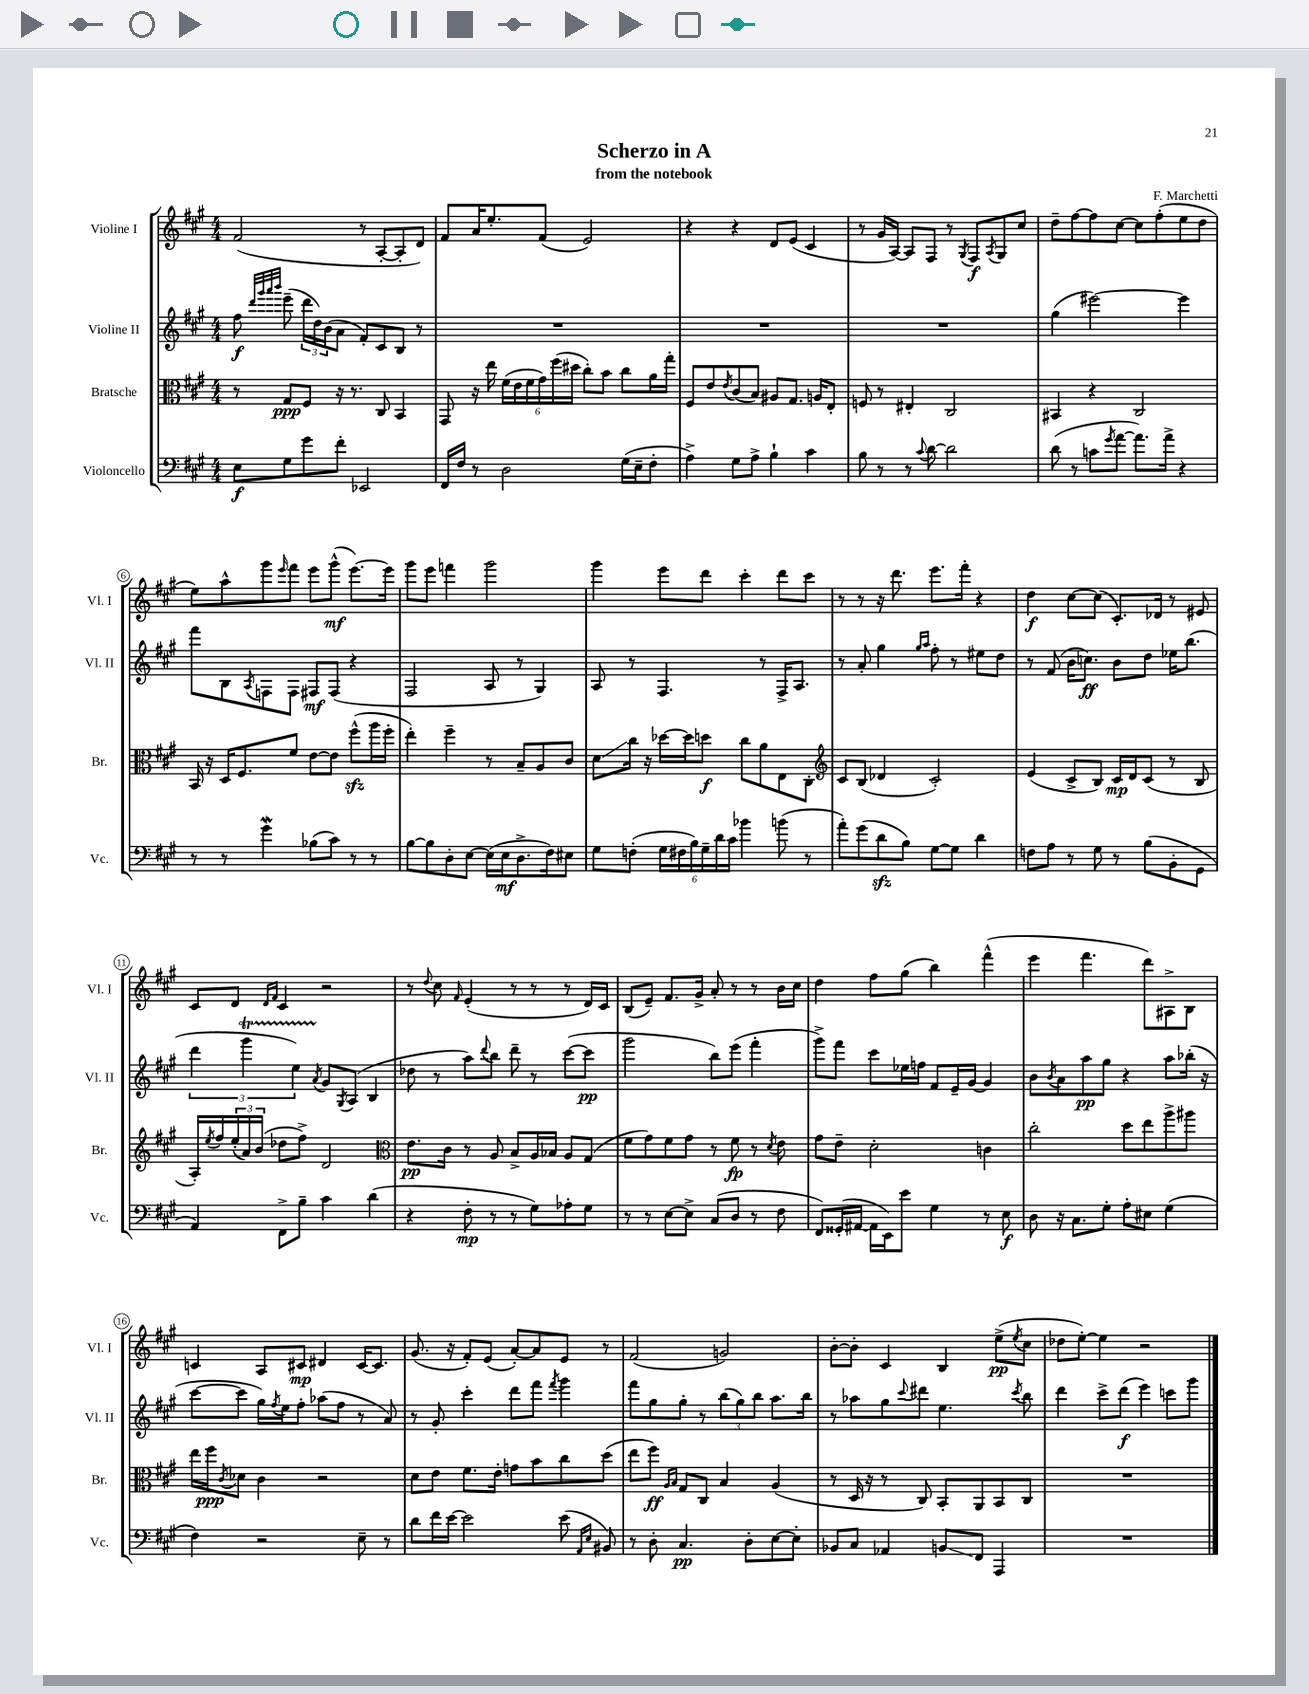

**kern	**kern	**kern	**kern
*staff4	*staff3	*staff2	*staff1
*clefF4	*clefC3	*clefG2	*clefG2
*k[f#c#g#]	*k[f#c#g#]	*k[f#c#g#]	*k[f#c#g#]
*M4/4	*M4/4	*M4/4	*M4/4
8E\L	8r	8ff#\	(2f#/
.	.	32qqddd/LLL	.
.	.	32qqggg#/	.
.	.	32qqaaa/	.
.	.	32qqbbb/JJJ	.
8G#\	8G#/L	(8eee~\	.
8g#\	8F#/J	24ddd\LL	.
.	.	24dd\)	.
.	.	(24b\J	.
8f#'\J	16r	8a\J	.
.	8.r	.	.
2EE-/	.	8f#'/L)	8r
.	8C#/	8c#/	[8A'/L
.	4BB/	8B/J	8A'/]
.	.	8r	8d/J)
=	=	=	=
16FF#/LL	8GG#/	1r	8f#/L
16F#/JJ	.	.	.
8r	16r	.	16a/K
.	16ee\	.	8.ee'/
2D\	(24f#\LL	.	.
.	24e\	.	.
.	24f#\	.	.
.	24g#\)	.	(8f#/J
.	(24ff#\	.	.
.	24dd#\JJ	.	.
.	8cc#'\L)	.	2e/)
.	8b\J	.	.
(16G#\LL	8cc#\L	.	.
16E~\J	.	.	.
8F#'\J	16a\L	.	.
.	16gg#'\JJ	.	.
=	=	=	=
4A^\)	8F#/L	1r	4r
.	8e/	.	.
.	8qe/	.	.
8G#\L	(8c#/	.	4r
8A^\J	8B/J)	.	.
4B`\	8A#/L	.	8d/L
.	8.G#/J	.	(8e/J
4c#\	.	.	4c#/
.	16A/LK	.	.
.	8E'/J	.	.
=	=	=	=
8B\	8F/	1r	8r
8r	8r	.	16g#/LL
.	.	.	[16A/JJ)
8r	4E#'/	.	8A/]L
8qqc#/	.	.	.
[8d\	.	.	8F#/J
2d\]	2C#/	.	8r
.	.	.	8qG#/
.	.	.	8F#/L
.	.	.	8qA/
.	.	.	8G#/
.	.	.	8cc#/J
=	=	=	=
(8d\	4BB#/	(4gg#\	8dd~\L
8r	.	.	[8ff#\
8c\L	4r	[2eee#\)	8ff#\]
8qg#/	.	.	.
[8a\J	.	.	[8cc#\J
8.a\]L)	2C#/	.	8cc#\]L
.	.	.	(8ff#'\
16a^\Jk	.	.	.
4r	.	4eee#\]	8ee\
.	.	.	8dd\J
=	=	=	=
8r	16BB/	8fff#\L	8ee\L)
.	16r	.	.
8r	16D/LK	8B\	8aa^^\
.	8.F#/	.	.
.	.	8qA/	.
4g#\	.	8F\	8ggg#\
.	.	.	16qqeee/
.	8f#/J	8F\J	8fff#\J
(8B-\L	[8e\L	8F#/L	8eee\L
8c#\J)	8e\]J	(8F#/J	(8ggg#^^\J
8r	(8ff#^^\L	4r	[8.eee\L)
8r	16aa\L	.	.
.	16ff#'\JJ	.	16eee\]Jk
=	=	=	=
[8B\L	4ee'\)	2F#/	8ggg#\L
8B\]	.	.	8eee\J
8D'\	4ff#~\	.	4fff\
[8E\J	.	.	.
(16E\]LL	8r	8A/	2ggg#\
16E\J	.	.	.
8.D^\	8B~/L	8r	.
.	8A/	4G#/)	.
16F#\k)	.	.	.
8E#\J	8c#/J	.	.
=	=	=	=
8G#\L	8d\L	8A/	4ggg#\
(8F'\J	16cc#\Jk	8r	.
.	16r	.	.
24G#\LL	[16dd-\LL	4.F#/	8eee\L
24F#\	.	.	.
.	16dd-\]J	.	.
24B\)	.	.	.
24G#~\	8dd\J	.	8ddd\J
24d\	.	.	.
24c#\JJ	.	.	.
4b-\	8cc#\L	.	4ccc#'\
.	8a\	8r	.
(8b\	8E\	16F#^/LK	8ddd\L
.	.	8.A/J	.
8r	8C#'\J	.	8ccc#\J
=	=	=	=
*	*clefG2	*	*
8a'\L)	8c#/L	8r	8r
(8g#\	(8B/J	8a'/	8r
8d\	4d-/	4gg#\	16r
.	.	.	8.ddd\
8B\J)	.	.	.
.	.	16qqgg#/LL	.
.	.	16qqaa/JJ	.
[8G#\L	2c#'/)	8ff#'\	8.eee\L
8G#\]J	.	8r	.
.	.	.	16fff#'\Jk
4d\	.	8ee#\L	4r
.	.	8dd\J	.
=	=	=	=
8F\L	(4e/	8r	4dd\
8A\J	.	(8f#/	.
8r	8c#^/L	16b\LK	[8cc#\L
.	.	8.cc\J)	.
8G#\	8B/J)	.	(8cc#\]J
8r	16c#/LL	8b\L	8.c#'/L)
.	16d/J	.	.
(8B\L	(8c#/J	8dd\J	.
.	.	.	16d-/Jk
8BB'\	8r	16ee-\LK	8r
.	.	(8.bb\J	.
8GG#\J	8B/	.	8e#/
=	=	=	=
4AA/)	16A'/LL)	6ddd\	8c#/L
.	8qee/	.	.
.	16ff#/	.	.
.	(24ee'/	.	8d/J
.	24a/)	6ggg#\	.
.	(24b/JJ	.	.
.	.	.	16qqd/LL
.	.	.	16qqf#/JJ
8FF#^\L	8dd-\L	.	4c#/
.	.	6ee\)	.
8B~\J	8ff#^\J)	.	.
.	.	8qa/	.
4c#\	2d/	8g#/L	2r
.	.	8qG#/	.
.	.	(8A/J	.
(4d\	.	4B/	.
=	=	=	=
*	*clefC3	*	*
4r	8.e\L	8dd-\	8r
.	.	.	8qqdd/
.	.	8r	8cc#\
.	16c#\Jk	.	.
.	.	.	16qqf#/
8F#'\	8r	8aa\L)	(4e'/
.	.	8qqddd/	.
8r	8A/	8bb\J	.
8r	8B^/L	8ddd~\	8r
8G#\L)	16A/L	8r	8r
.	16B-/JJ	.	.
8A-'\	8A/L	([8ccc#\L	8r
8G#\J	(8G#/J	8ccc#\]J	16d/LL)
.	.	.	16c#/JJ
=	=	=	=
8r	8f#\L	2ggg#\	(8B/L
8r	8g#\)	.	8e~/J)
[8E\L	8f#\	.	8.f#/L
8E^\]J	8g#\J	.	.
.	.	.	16g#^/Jk
(8C#/L	8r	8bb\L)	8a'/
8D/J	8f#\	(8eee\J	8r
8r	8r	4fff#'\	8r
.	8qd/	.	.
8F#\	8e\	.	16b\LL
.	.	.	16cc#\JJ
=	=	=	=
8FF#/L)	8g#\L	8ggg#^\L)	4dd\
(16GG##'/L	8e~\J	8fff#\J	.
[16AA#/JJ	.	.	.
16AA#\]LL	2d'\	8ccc#\L	8ff#\L
16EE\J)	.	.	.
8e\J	.	16ee-\L	(8gg#\J
.	.	16ff\JJ	.
4G#\	.	8f#/L	4bb\)
.	.	16e~/L	.
.	.	[16g#/JJ	.
8r	4c\	4g#/]	(4fff#^^\
8E\	.	.	.
=	=	=	=
8D\	2cc#'\	8b\L	4eee\
.	.	8qb/	.
16r	.	8a\	.
8.C#\L	.	.	.
.	.	8aa\	4.fff#\
8G#'\J	.	8gg#\J	.
8A'\L	8dd\L	4r	.
8E#\J	8ee\	.	8ddd\L)
(4G#\	8aa^\	8aa\L	8A#^\
.	8aa#\J	(16bb-'\Jk	8B\J
.	.	16r	.
=	=	=	=
4F#\)	16ee\LL	[8ccc#\L	4c/
.	16ff#\J	.	.
.	8qc#/	.	.
.	8d-\J	8ccc#\]J	.
2r	4c#\	16gg#\LL)	8A/L
.	.	8qff#/	.
.	.	16ee\J	.
.	.	8ff#'\J	8c#/J
.	2r	(8aa-\L	4d#/
.	.	8ff#\J	.
8E~\	.	8r	[16c#/LK
.	.	.	8.c#/]J
8r	.	8a/)	.
=	=	=	=
8d\L	8d\L	8r	(8.g#/
16f#\L	8e\J	8g#'/	.
[16e\JJ	.	.	16r
2e\]	8.f#\L	4ccc#'\	8f#'/L)
.	.	.	(8e/J
.	16e'\Jk	.	.
.	8g\L	8ddd\L	[8a'/L)
.	8b\	8fff#\J	8a/]
.	.	8qfff#/	.
(8e\	8cc#\	4ggg#\	8e/J
16qqAA/LL	.	.	.
16qqE/JJ	.	.	.
8BB#/)	(8dd\J	.	8r
=	=	=	=
8r	8ee\L	8fff#\L	(2f#/
8D'\	8ff#\J)	8gg#\	.
.	16qqA/LL	.	.
.	16qqB/JJ	.	.
4.C#/	8G#/L	8gg#'\J	.
.	8C#/J	8r	.
.	4B/	(12bb\L	2g/)
.	.	12gg#\)	.
8D'\L	.	.	.
.	.	12bb\J	.
[8E\	(4A/	8.aa\L	.
8E'\]J	.	.	.
.	.	16bb\Jk	.
=	=	=	=
8BB-/L	8r	8r	[8b'\L
8C#/J	16D/	8aa-\L	8b'\]J
.	16r	.	.
4AA-/	8r	8gg#\	4c#/
.	.	8qqccc#/	.
.	8C#/)	8ddd#\J	.
8BB/L	8BB'/L	4.ee\	4B/
8FF#/J	8AA/	.	.
4AAA/	8BB/	.	(8ee^\L
.	.	8qccc#/	8qee/
.	8C#/J	8bb\	8cc#\J
=	=	=	=
1r	1r	4ddd\	8dd-\L
.	.	.	[8ee'\J)
.	.	8ccc#^\L	4ee\]
.	.	(8ddd\J	.
.	.	4eee\)	2r
.	.	8ccc\L	.
.	.	8ggg#\J	.
==	==	==	==
*-	*-	*-	*-
